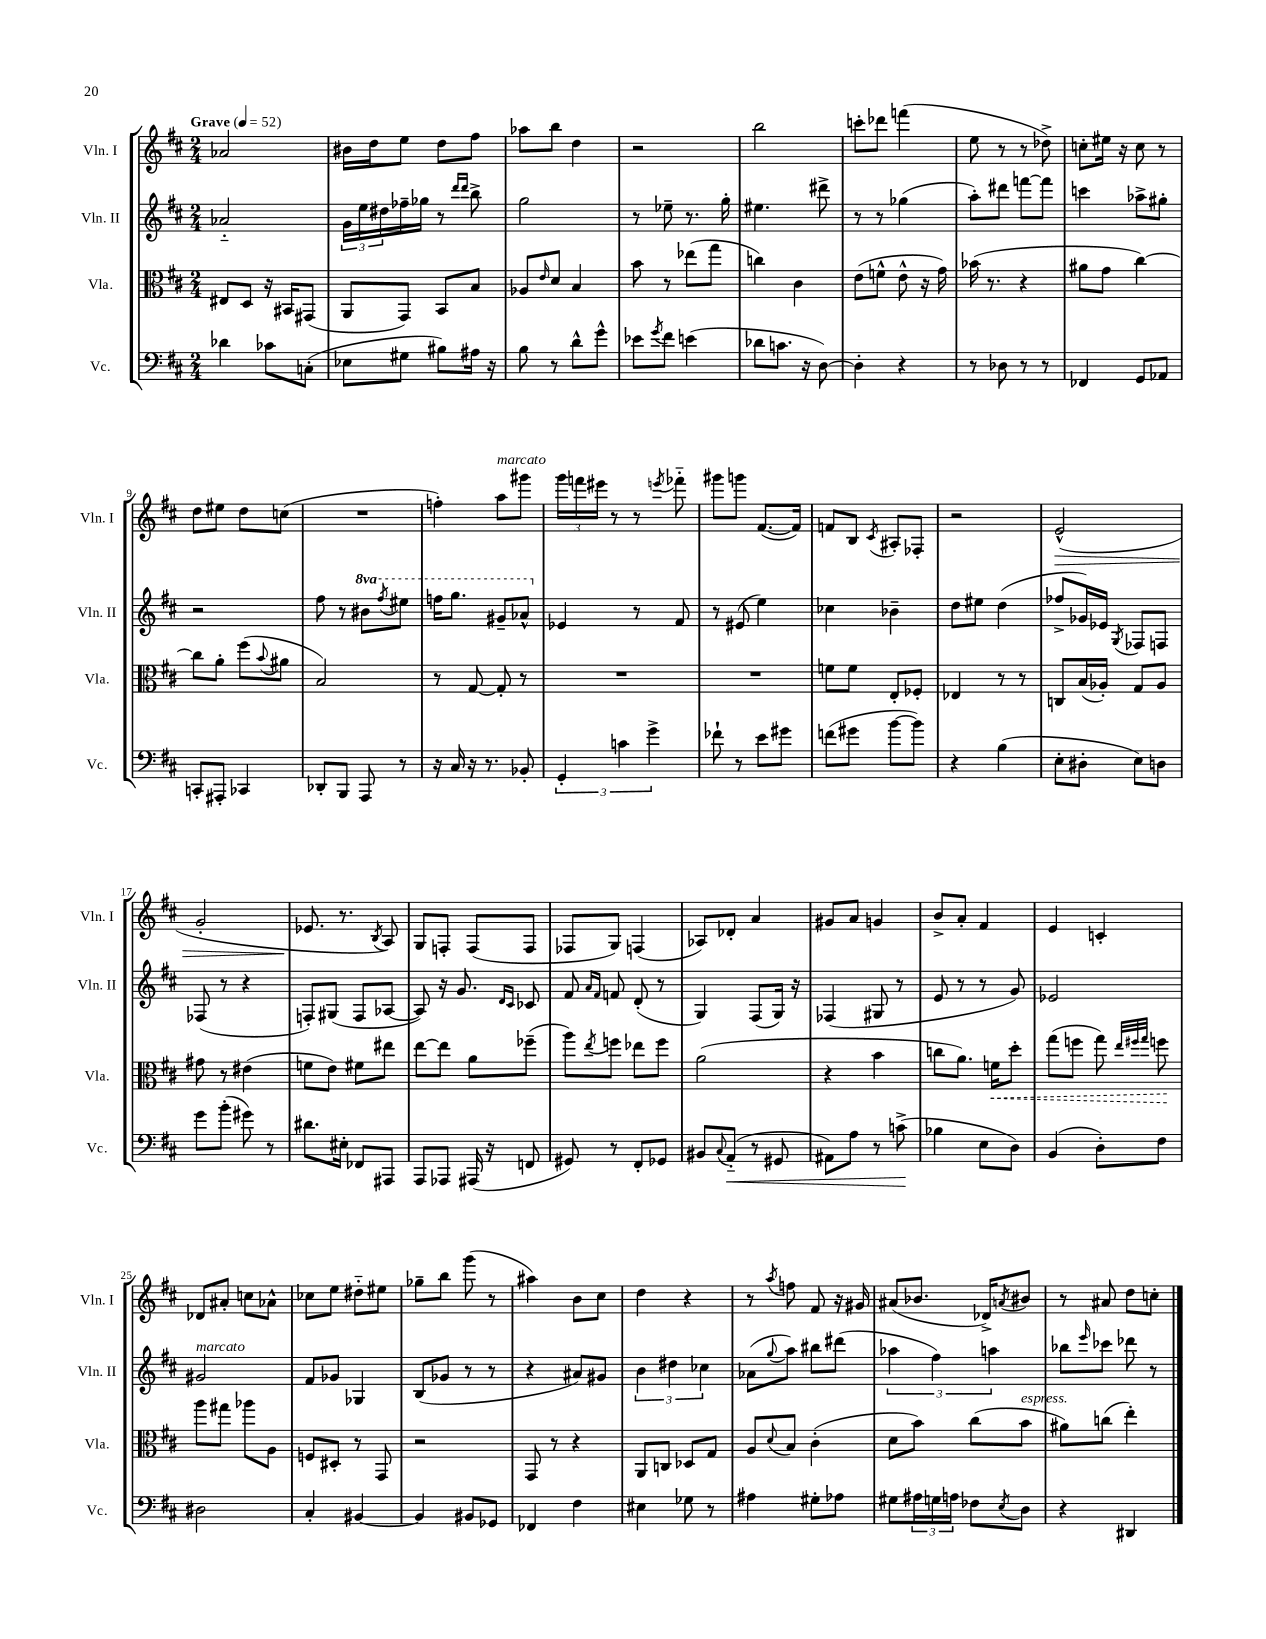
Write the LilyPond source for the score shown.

<<
\new StaffGroup <<
\new Staff = "s0" \with { instrumentName = "Vln. I" shortInstrumentName = "Vln. I" } {
    \clef treble \key d \major \numericTimeSignature \time 2/4 \tempo "Grave" 4 = 52
    aes'2 |
    bis'16 d''16 e''8 d''8 fis''8 |
    aes''8 b''8 d''4 |
    r2 |
    b''2 |
    c'''8-. des'''8 f'''4( |
    e''8 r8 r8 des''8->) |
    c''8-. eis''16 r16 c''8 r8 |
    d''8 eis''8 d''8 c''8( |
    R2 |
    f''4-.) a''8^\markup { \italic "marcato" } gis'''8 |
    \tuplet 3/2 { g'''16 f'''16 eis'''16 } r8 r8 \acciaccatura { e'''8 } fes'''8-_ |
    gis'''8 g'''8 fis'8.~( fis'16) |
    f'8 b8 \acciaccatura { cis'8 } ais8-. fes8-. |
    r2 |
    e'2-^\>( |
    g'2-. |
    ees'8.\! r8. \acciaccatura { b8 } a8) |
    g8 f8-. f8( f8 |
    fes8 g8) f4( |
    aes8) des'8-. a'4 |
    gis'8 a'8 g'4 |
    b'8-> a'8-. fis'4 |
    e'4 c'4-. |
    des'8 ais'8-. c''8 aes'8-^ |
    ces''8 e''8 dis''8-_ eis''8 |
    ges''8-- b''8 g'''8( r8 |
    ais''4) b'8 cis''8 |
    d''4 r4 |
    r8 \acciaccatura { a''8 } f''8 fis'8 r16 gis'16 |
    ais'8( bes'8. des'16->) \acciaccatura { a'8 } bis'8 |
    r8 ais'8 d''8 c''8-. \bar "|." |
}
\new Staff = "s1" \with { instrumentName = "Vln. II" shortInstrumentName = "Vln. II" } {
    \clef treble \key d \major \numericTimeSignature \time 2/4 \set Staff.ottavationMarkups = #ottavation-simple-ordinals
    aes'2-_ |
    \tuplet 3/2 { g'16 e''16 dis''16 } fes''16-- ges''16 r8 \grace { d'''16 d'''16 } b''8-> |
    g''2 |
    r8 ees''8-- r8. g''16-. |
    eis''4. dis'''8-> |
    r8 r8 ges''4( |
    a''8-.) dis'''8 f'''8~ f'''8 |
    c'''4 aes''8-> gis''8-. |
    r2 |
    fis''8 r8 \ottava #1 bis''8 \acciaccatura { fis'''8 } eis'''8 |
    f'''16 g'''8. gis''8-- aes''8-^ \ottava #0 |
    ees'4 r8 fis'8 |
    r8 eis'8( e''4) |
    ces''4 bes'4-- |
    d''8 eis''8 d''4( |
    fes''8-> ges'16) ees'16 \acciaccatura { g8 } fes8 f8 |
    fes8( r8 r4 |
    f8-.) gis8( f8 aes8~ |
    aes8) r16 g'8. \grace { d'16 cis'16 } ces'8 |
    fis'8 \grace { a'16 fis'16 } f'8 d'8-.( r8 |
    g4) fis8( g16) r16 |
    fes4( gis8 r8 |
    e'8 r8 r8 g'8) |
    ees'2 |
    gis'2^\markup { \italic "marcato" } |
    fis'8 ges'8 ges4 |
    b8( ges'8 r8 r8 |
    r4 ais'8) gis'8 |
    \tuplet 3/2 { b'4 dis''4 ces''4 } |
    aes'8( \appoggiatura { g''8 } a''8) bis''8 dis'''8( |
    \tuplet 3/2 { aes''4 fis''4) a''4 } |
    bes''8 \grace { e'''16 } ces'''8 des'''8 r8 \bar "|." |
}
\new Staff = "s2" \with { instrumentName = "Vla." shortInstrumentName = "Vla." } {
    \clef alto \key d \major \numericTimeSignature \time 2/4
    eis8 d8 r16 bis,16 gis,8( |
    a,8 g,8) b,8 b8 |
    aes8 \grace { e'16 } d'8 b4 |
    b'8 r8 ees''8( g''8 |
    c''4) cis'4 |
    e'8( f'8-^ e'8-^ r16 g'16) |
    bes'16( r8. r4 |
    ais'8 g'8 cis''4~) |
    cis''8 a'8-. fis''8( \appoggiatura { b'8 } ais'8 |
    b2) |
    r8 g8~ g8-. r8 |
    R2 |
    R2 |
    f'8 f'8 e8-. fes8-. |
    ees4 r8 r8 |
    c8 b16( aes16-.) g8 aes8 |
    gis'8 r8 eis'4( |
    f'8 e'8) fis'8 eis''8 |
    e''8~ e''8 a'8 fes''8--( |
    a''8) \acciaccatura { e''8 } f''8 ees''8 f''8 |
    a'2( |
    r4 b'4 |
    c''8 a'8.) \once \override Hairpin.style = #'dashed-line f'16\< d''8-. |
    g''8( f''8 g''8) \grace { e''32 fis''32 g''32 } f''8\! |
    a''8 gis''8 aes''8 a8 |
    f8 dis8-. r8 g,8 |
    r2 |
    g,8 r8 r4 |
    a,8 c8 des8 g8 |
    a8 \appoggiatura { d'8 } b8 cis'4-.( |
    d'8 b'8) cis''8( b'8^\markup { \italic "espress." } |
    ais'8) c''8( e''4-.) \bar "|." |
}
\new Staff = "s3" \with { instrumentName = "Vc." shortInstrumentName = "Vc." } {
    \clef bass \key d \major \numericTimeSignature \time 2/4
    des'4 ces'8 c8-.( |
    ees8 gis8 bis8) ais16 r16 |
    b8 r8 d'8-^ g'8-^ |
    ees'8 \acciaccatura { g'8 } fis'8 e'4( |
    des'8 c'8. r16 d8~) |
    d4-. r4 |
    r8 des8 r8 r8 |
    fes,4 g,8 aes,8 |
    c,8-. ais,,8-. ces,4 |
    des,8-. b,,8 a,,8 r8 |
    r16 cis16 r16 r8. bes,8-. |
    \tuplet 3/2 { g,4-. c'4 g'4-> } |
    fes'8-! r8 e'8 gis'8 |
    f'8( gis'8 b'8~ b'8) |
    r4 b4( |
    e8-. dis8-. e8) d8 |
    g'8 b'8-.( gis'8) r8 |
    dis'8. eis16-. fes,8 ais,,8 |
    a,,8 aes,,8 ais,,16( r16 f,8 |
    gis,8) r8 fis,8-. ges,8 |
    bis,8 \appoggiatura { cis8 } a,8-_\<( r8 gis,8 |
    ais,8) a8 r8 c'8->\!( |
    bes4 e8 d8) |
    b,4( d8-.) fis8 |
    dis2 |
    cis4-. bis,4~ |
    bis,4 bis,8 ges,8 |
    fes,4 fis4 |
    eis4 ges8 r8 |
    ais4 gis8-. aes8 |
    gis8 \tuplet 3/2 { ais16 g16 a16 } fes8 \acciaccatura { e8 } d8 |
    r4 dis,4 \bar "|." |
}
>>
>>
